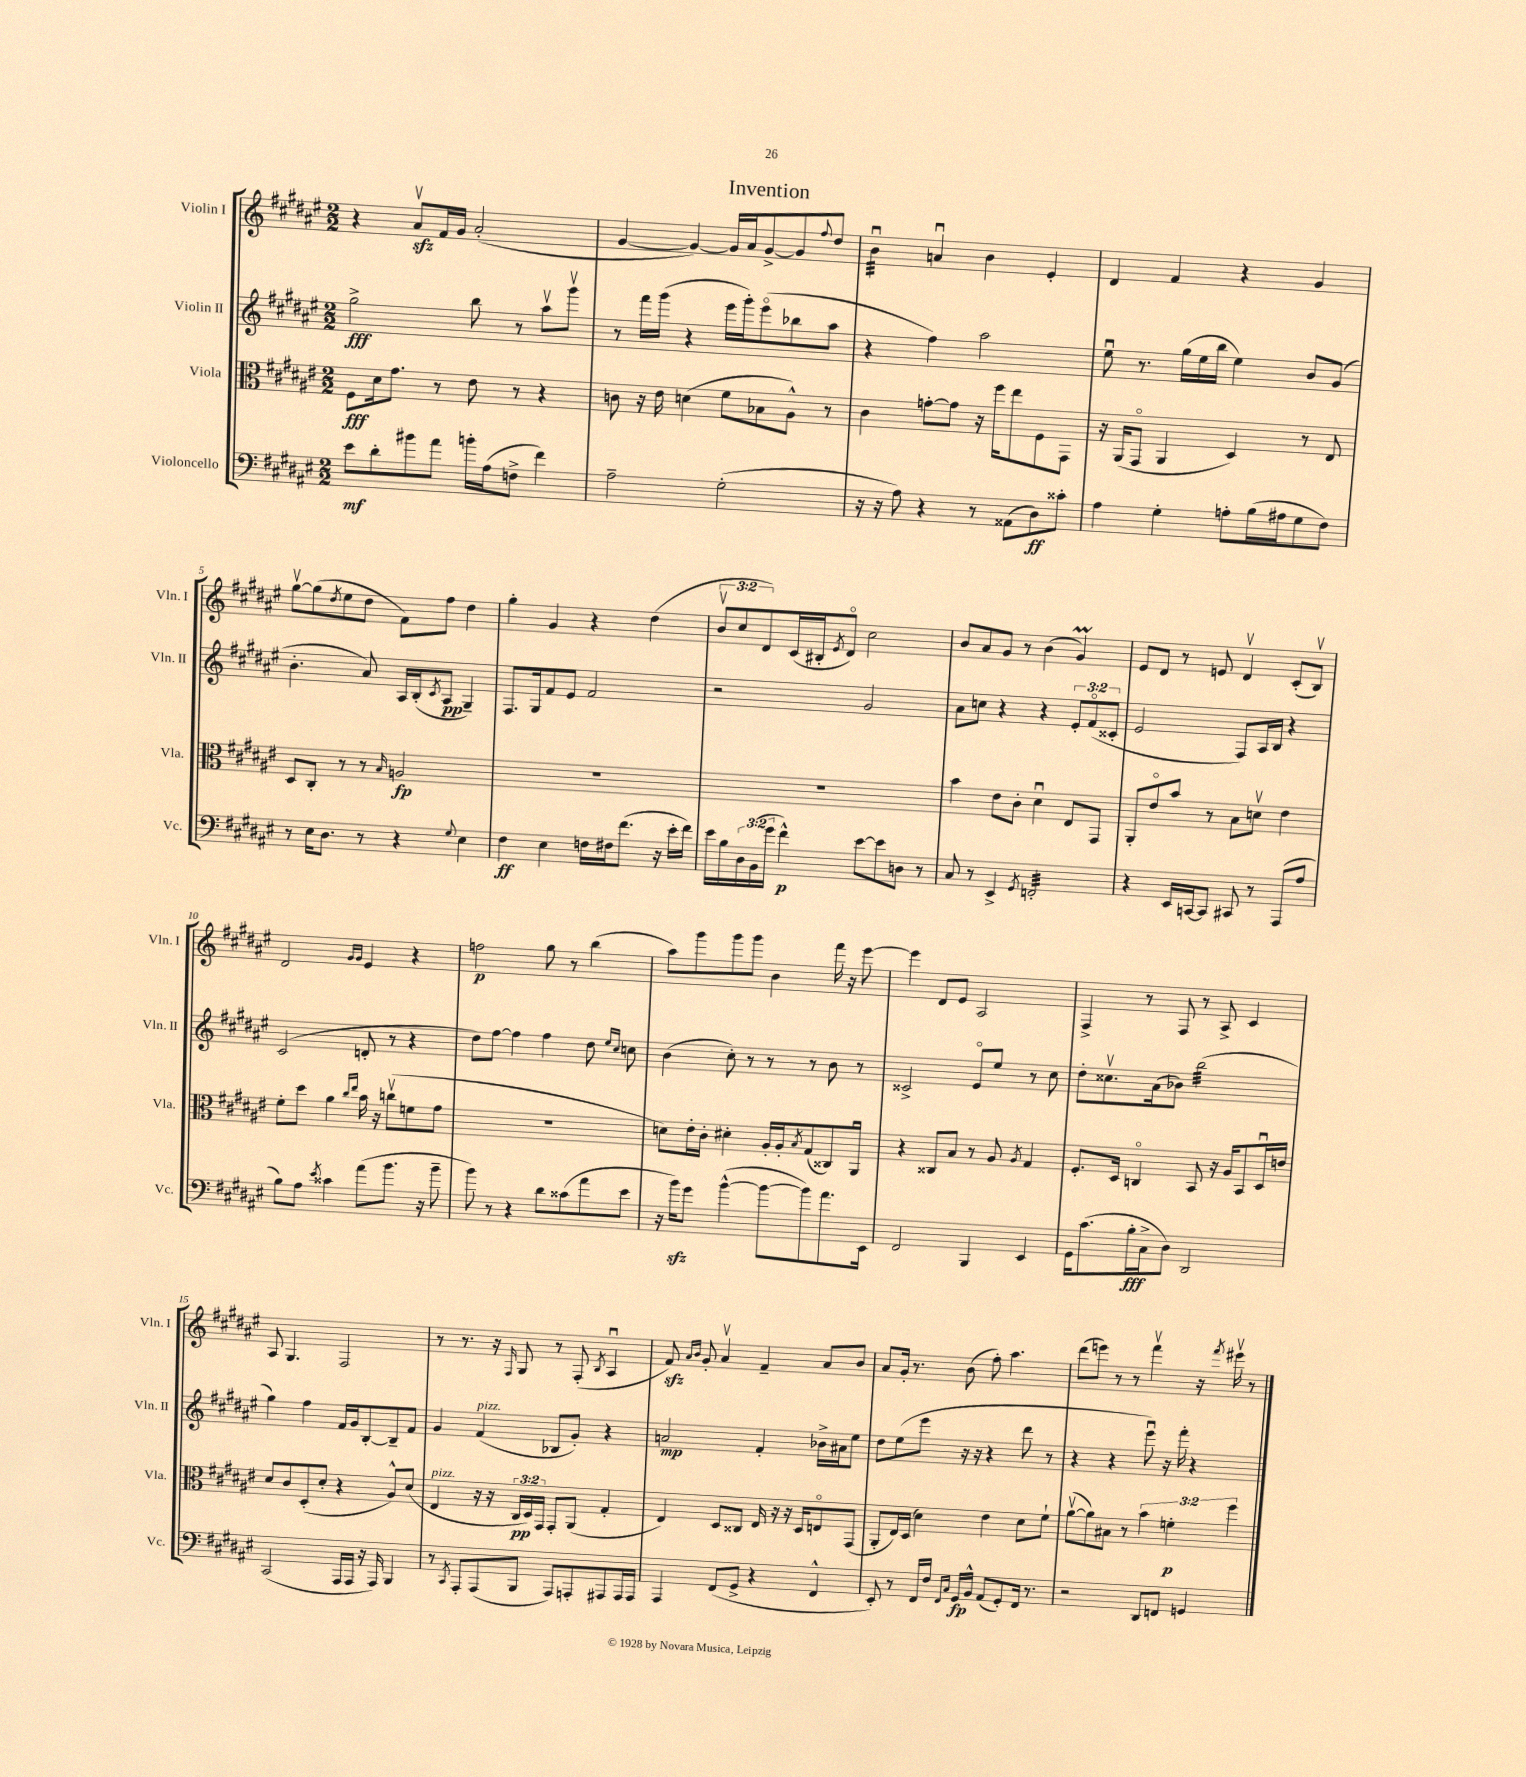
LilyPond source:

\header { title = "Invention" }
<<
\new StaffGroup <<
\new Staff = "s0" \with { instrumentName = "Violin I" shortInstrumentName = "Vln. I" } {
    \clef treble \key fis \major \numericTimeSignature \time 2/2 \override Staff.TupletNumber.text = #tuplet-number::calc-fraction-text
    r4 ais'8\upbow\sfz fis'16 gis'16 ais'2-.( |
    gis'4~ gis'4~) gis'16 ais'16 gis'8~-> gis'8 \appoggiatura { fis''8 } dis''8 |
    b'4:32\downbow a'4\downbow b'4 eis'4-. |
    dis'4 fis'4 r4 gis'4 |
    gis''8~\upbow gis''8( \acciaccatura { dis''8 } eis''8 dis''8 fis'8) fis''8 dis''4 |
    gis''4-. gis'4 r4 dis''4( |
    \tuplet 3/2 { b'8\upbow cis''8 dis'8) } cis'16( bis16-. \acciaccatura { eis'8 } dis'8\flageolet) cis''2 |
    b'8 ais'8 gis'8 r8 b'4( gis'4\prall) |
    eis'8 dis'8 r8 e'8 dis'4\upbow cis'8-.( b8\upbow) |
    dis'2 \grace { gis'16 gis'16 } eis'4 r4 |
    f''2\p gis''8 r8 b''4( |
    ais''8) gis'''8 gis'''8 gis'''8 b'4 fis'''16 r16 eis'''8~ |
    eis'''4 dis'8 eis'8 ais2 |
    fis4-> r8 fis8 r8 ais8-> cis'4 |
    ais8 gis4. fis2 |
    r8 r8. r16 \grace { fis16 } gis8 r8 fis8-.( \acciaccatura { b8 } ais4\downbow |
    fis'8\sfz) \grace { ais'16 b'16 } gis'8-. ais'4\upbow fis'4-- ais'8 b'8 |
    ais'8 gis'16-. r8. b'8( fis''8-.) ais''4. |
    dis'''8( e'''8) r8 r8 fis'''4\upbow r16 \acciaccatura { fis'''8 } eis'''16\upbow r8 \bar "|." |
}
\new Staff = "s1" \with { instrumentName = "Violin II" shortInstrumentName = "Vln. II" } {
    \clef treble \key fis \major \numericTimeSignature \time 2/2 \override Staff.TupletNumber.text = #tuplet-number::calc-fraction-text
    gis''2->\fff b''8 r8 ais''8\upbow gis'''8\upbow |
    r8 fis'''16 gis'''16( r4 eis'''16 gis'''16-.) eis'''8\flageolet( bes''8 ais''8 |
    r4 fis''4) ais''2 |
    eis''8\downbow r8. gis''16( eis''16 b''16 eis''4) b'8 gis'8( |
    b'4.-. ais'8) ais16 b16-.( \acciaccatura { cis'8 } ais8\pp gis4--) |
    fis8. gis16 fis'8 eis'8 fis'2 |
    r2 gis'2 |
    ais'8 c''8 r4 r4 \tuplet 3/2 { eis'8-. fis'8\flageolet( cisis'8-. } |
    eis'2 fis8) ais16 b16 r4 |
    cis'2( d'8-. r8 r4 |
    dis''8) fis''8~ fis''4 fis''4 dis''8 \grace { eis''16 cis''16 } c''8 |
    b'4( cis''8-.) r8 r8 r8 b'8 r8 |
    cisis'2-> eis'8\flageolet eis''8 r8 cis''8 |
    dis''8-. cisis''8.\upbow ais'16( bes'8) b''2:32( |
    gis''4) fis''4 fis'16 gis'16 b8~-. b8-- fis'8 |
    gis'4 fis'4^\markup { \italic "pizz." }( bes8 gis'8-.) r4 |
    a'2\mp fis'4-. bes'16-> ais'16 eis''8 |
    dis''8 eis''8( eis'''8 r16 r16 r4 dis'''8 r8 |
    r4 r4 eis'''8\downbow) r16 fis'''16-. r4 \bar "|." |
}
\new Staff = "s2" \with { instrumentName = "Viola" shortInstrumentName = "Vla." } {
    \clef alto \key fis \major \numericTimeSignature \time 2/2 \override Staff.TupletNumber.text = #tuplet-number::calc-fraction-text
    fis8\fff dis'16 gis'8. r8 eis'8 r8 r4 |
    c'8 r16 eis'16 d'4( fis'8 bes8 ais8-^) r8 |
    cis'4 g'8~-. g'8 r16 fis''16 eis''8 fis8 gis,8 |
    r16 ais,16( gis,8\flageolet ais,4 dis4) r8 eis8 |
    dis8 cis8-. r8 r8 \grace { b16 } a2\fp |
    R1 |
    R1 |
    b'4 eis'8 cis'8-. dis'4\downbow eis8 gis,8 |
    ais,8-. eis'8\flageolet b'8 r8 b8 d'8\upbow eis'4 |
    fis'8-. dis''8 ais'4 \grace { cis''16 eis''16 } b'16 r16 c''8\upbow( f'8 gis'8 |
    R1 |
    d'8) eis'16-. cis'16-. dis'4-. ais16-. ais16-. \acciaccatura { b8 } gis8( cisis8) ais,8\downbow |
    r4 cisis8 b8 r8 ais8 \acciaccatura { ais8 } gis4 |
    fis8.-. dis16 c4\flageolet b,8 r16 ais16 b,8 dis16\downbow e'16 |
    dis'8 cis'8 dis8-.( dis'8-. r4 ais8-^) dis'8( |
    eis4^\markup { \italic "pizz." } r16 r16 \tuplet 3/2 { cis16\pp dis16) gis,16 } gis,8-. ais,8( gis4-. |
    eis4) dis8 cisis8 eis16 r16 r16 dis16 e8\flageolet gis,8( |
    ais,8-. eis16) dis16( dis'4) eis'4 dis'8 fis'8-! |
    ais'8~\upbow( ais'8) bis8 r8 \tuplet 3/2 { b'4 f'4-.\p fis''4 } \bar "|." |
}
\new Staff = "s3" \with { instrumentName = "Violoncello" shortInstrumentName = "Vc." } {
    \clef bass \key fis \major \numericTimeSignature \time 2/2 \override Staff.TupletNumber.text = #tuplet-number::calc-fraction-text
    eis'8\mf dis'8-. bis'8 ais'8 b'16-. ais16( f8-> fis'4) |
    ais2-- gis2-.( |
    r16 r16 ais8) r4 r8 aisis,8( dis8\ff) cisis'8-. |
    ais4 gis4-. a8-. b16( ais16 gis8 fis8) |
    r8 eis16 dis8. r8 r4 \appoggiatura { gis8 } eis4 |
    fis4\ff eis4 f16 fis16 fis'8.( r16 eis'16-. fis'16) |
    eis'16 b16 \tuplet 3/2 { dis16 b,16( gis'16 } fis'4-^\p) eis'8~ eis'8 d8 r8 |
    cis8 r8 eis,4-> \acciaccatura { gis,8 } f,2:32-. |
    r4 eis,16 c,16~ c,8 cis,8 r8 ais,,8( ais8 |
    b8) ais8 \acciaccatura { eis'8 } cisis'4 ais'8( b'8. r16 b'8-- |
    b'8) r8 r4 dis'8 cisis'8( ais'8 eis'8 |
    r16 b'16\sfz) gis'8 b'4~-^( b'8~ b'8) ais'8. eis,16 |
    fis,2 b,,4 eis,4 |
    gis,16 cis'8.( b16-.\fff cis16-> dis8) dis,2 |
    cis,2( ais,,16 ais,,16 r16 ais,,16) b,,4 |
    r8 \acciaccatura { cis,8 } ais,,8-. ais,,8( b,,8 ais,,8) a,,8-. ais,,8 ais,,16 ais,,16 |
    ais,,4 fis,8( gis,8-> r4 fis,4-^ |
    eis,8-.) r8 fis,16 fis16 \grace { fis,16 cis16 } gis,16\fp b,16-^ ais,8( gis,8-.) fis,16 r8. |
    r2 dis,8 f,8 g,4 \bar "|." |
}
>>
>>
